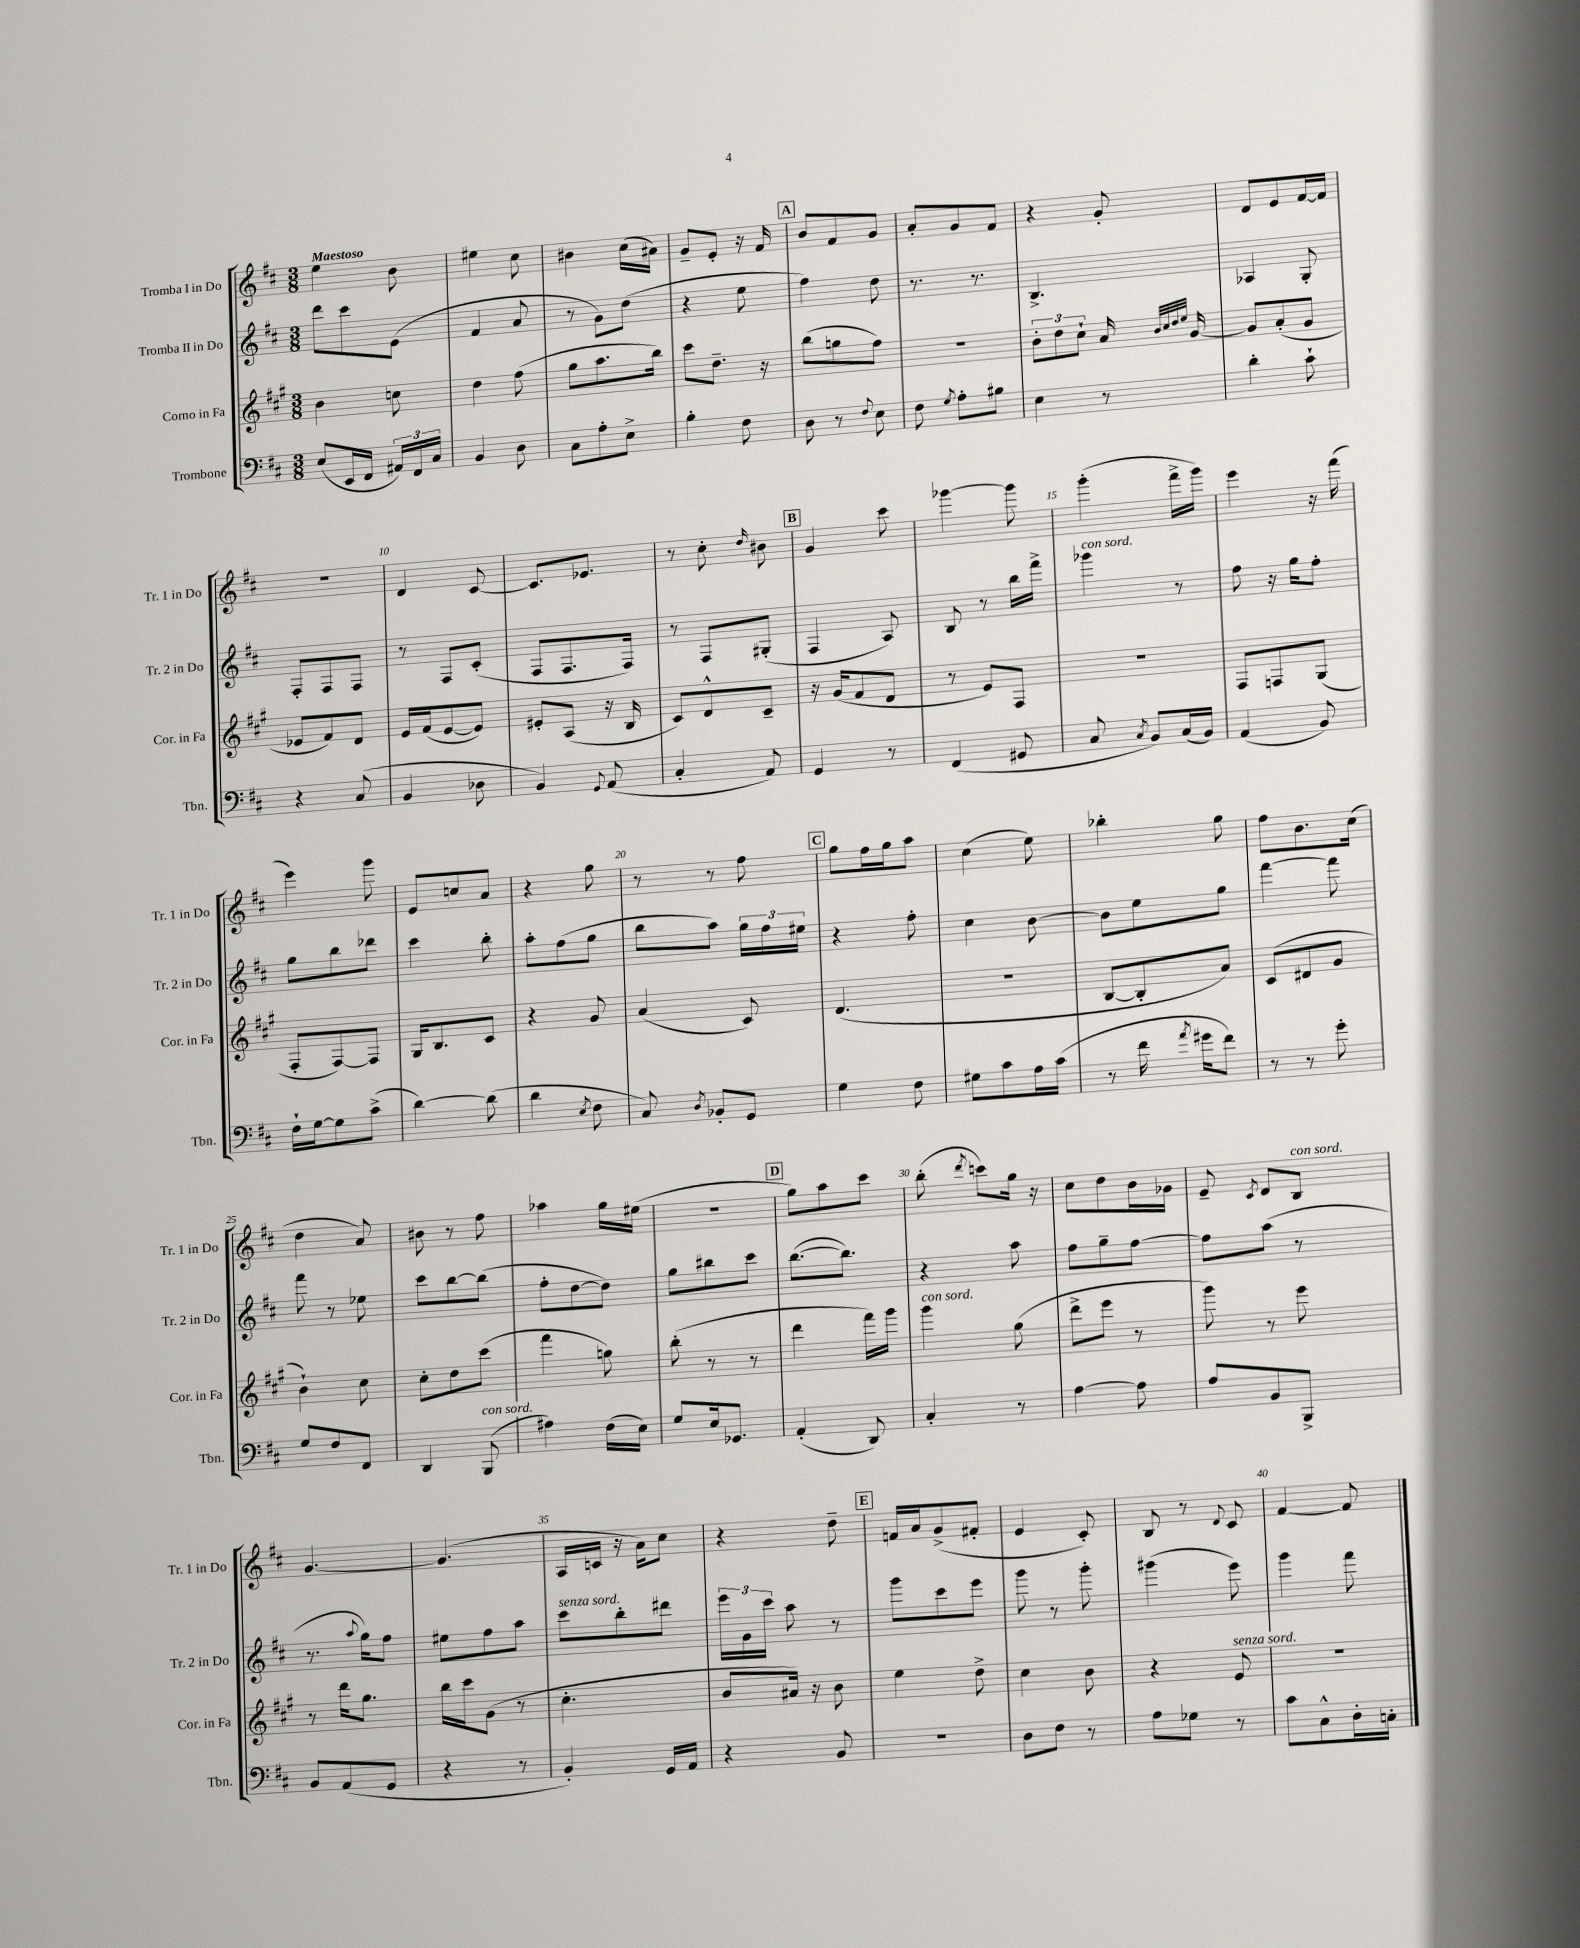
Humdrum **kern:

**kern	**kern	**kern	**kern
*part4	*part3	*part2	*part1
*staff4	*staff3	*staff2	*staff1
*I"Trombone	*I"Corno in Fa	*I"Tromba II in Do	*I"Tromba I in Do
*I'Tbn.	*I'Cor. in Fa	*I'Tr. 2 in Do	*I'Tr. 1 in Do
*clefF4	*clefG2	*clefG2	*clefG2
*k[f#c#]	*k[f#c#g#]	*k[f#c#]	*k[f#c#]
*M3/8	*M3/8	*M3/8	*M3/8
=1	=1	=1	=1
!	!	!	!LO:TX:a:B:t=Maestoso
(8E/L	4b\	8ddd\L	4ee\
16EE/L	.	8ccc#\	.
16FF#/JJ	.	.	.
24AA#X/LL)	8ccn\	(8e\J	8b\
24FF#/	.	.	.
24C#/JJ	.	.	.
=2	=2	=2	=2
4BB/	4dd\	4f#/	4ee#X\
8D\	(8ff#\	8a/	8cc#\
=3	=3	=3	=3
8C#\L	8gg#\L	8r	4b#X\
8A'\	8.aa\	8g\L)	.
8E^\J	.	(8dd\J	(16cc#\LL
.	16bb\Jk)	.	16a#X\JJ)
=4	=4	=4	=4
4B'\	8ccc#\L	4r	8g~/L
.	8.dd~\J	.	8e'/J
8F#\	.	8ee\	16r
.	16r	.	16f#/
!!LO:REH:place=s1:t=A
=5	=5	=5	=5
8D\	(8bb\L	4ff#\)	8b/L
8r	8ggn\	.	8f#/
8qqF#/	.	.	.
8E\	8ff#\J)	8dd\	8g/J
=6	=6	=6	=6
8F#\	4.r	8.r	8a'/L
8qG/	.	.	.
8A'\L	.	.	8g/
.	.	8.r	.
8B#X\J	.	.	8f#/J
=7	=7	=7	=7
4E\	12b'\L	4.B^/	4r
.	12dd\	.	.
.	12cc#`\J	.	.
8r	16a/	.	8g'/
.	32qqb/LLL	.	.
.	32qqcc#/	.	.
.	32qqdd/	.	.
.	32qqee/JJJ	.	.
.	[16g#/	.	.
=8	=8	=8	=8
4d'\	8g#/L]	4A-X/	8d/L
.	(8a'/	.	8e/
8c#`\	8g#/J	8G'/	[16f#/L
.	.	.	16f#/JJ]
!!LO:LB:g=z
=9	=9	=9	=9
4r	8e-X/L	8F#'/L	4.r
.	8f#/)	8F#/	.
(8C#/	8d/J	8F#/J	.
=10	=10	=10	=10
4BB/	16e/LL	8r	4d/
.	(16f#/J	.	.
.	[8e/	8F#/L	.
8D-X\	8e/J])	(8c#'/J	[8c#/
=11	=11	=11	=11
4BB/)	8e#X'/L	8F#/L	8.c#/L]
.	(8A/J	8.F#/	.
.	.	.	8.e-X/J
8qqGG/	.	.	.
(8AA/	16r	.	.
.	16B/	16F#/Jk)	.
=12	=12	=12	=12
4C#'/	8c#/L)	8r	8r
.	8d^^/	8F#/L	8cc#'\
.	.	.	16qqdd/
8AA/)	8c#~/J	(8G#X'/J	8b#X\
!!LO:REH:place=s1:t=B
=13	=13	=13	=13
4GG/	16r	4F#/	4g/
.	(16g#/KL	.	.
.	8f#/	.	.
8r	8d/J	8A/)	8ccc#\
=14	=14	=14	=14
(4FF#/	8r	8B/	[4ggg-X\
.	8e/L)	8r	.
8GG#X/	8F#/J	16bb\LL	8ggg-\]
.	.	16fff#^\JJ	.
=15	=15	=15	=15
!	!	!LO:TX:a:i:t=con sord.	!
8C#/	4.r	4ggg-X\	(4ggg'\
8qC#/	.	.	.
8BB/L)	.	.	.
(16C#/L	.	8r	16fff#^\LL
16BB/JJ)	.	.	16ggg\JJ)
=16	=16	=16	=16
(4AA/	8F#/L	8ff#\	4eee\
.	8Fn/	16r	.
.	.	16gg\KL	.
8BB/)	(8G#/J	8ff#'\J	16r
.	.	.	(16fff#\
!!LO:LB:g=z
=17	=17	=17	=17
16F#`\LL	8F#'/L	8gg\L	4eee\)
[16G\J	.	.	.
8G\]	[8F#/)	8bb\	.
(8c#^\J	8F#/J]	8ddd-X\J	8ggg\
=18	=18	=18	=18
[4d\)	16G#/KL	4ccc#\	8e/L
.	8.B/	.	.
.	.	.	8ccn/
(8d\]	8c#/J	8bb'\	8a/J
=19	=19	=19	=19
4d\	4r	8aa'\L	4r
.	.	(8ff#\	.
8qE/	.	.	.
8F#\	8g#/	8gg\J	8gg\
=20	=20	=20	=20
8C#/)	(4a/	8bb\L	8r
8qD/	.	.	.
8BB-X'/L	.	8aa\J)	8r
8GG/J	8c#/)	24gg\LL	8ff#\
.	.	24ff#\	.
.	.	24ee#X\JJ	.
!!LO:REH:place=s1:t=C
=21	=21	=21	=21
4G\	(4.d/	4r	8gg\L
.	.	.	16ff#\L
.	.	.	16gg\J
8F#\	.	8ff#'\	8aa\J
=22	=22	=22	=22
8G#X\L	4.r	4cc#\	(4cc#\
8c#\	.	.	.
16A\L	.	[8b\	8ee\)
(16c#\JJ	.	.	.
=23	=23	=23	=23
8r	[8B/L	8b\L]	4bb-X'\
16f#\	8B'/]	8ee\	.
8qa/	.	.	.
16g#X\KL	.	.	.
8f#\J)	8a/J)	8gg\J	8gg\
=24	=24	=24	=24
8r	(8c#/L	[4fff#\	8ff#\L
8r	8d#X/	.	8.b\
8g'\	8g#/J	8fff#\]	.
.	.	.	(16cc#\Jk
!!LO:LB:g=z
=25	=25	=25	=25
8G/L	4b`\)	8fff#\	4dd\
8F#/	.	8r	.
8FF#/J	8cc#\	8ee-X\	8a/)
=26	=26	=26	=26
4DD/	8cc#'\L	8ccc#\L	8b#X\
.	8dd\	[8bb\	8r
!LO:TX:a:i:t=con sord.	!	!	!
(8BBB/	(8ccc#\J	(8bb\J]	8ff#\
=27	=27	=27	=27
4A#X\)	4fff#\	8ff#'\L	4aa-X\
.	.	[8dd\	.
(16F#\LL	8ggn\)	8dd\J])	16gg\LL
16E\JJ)	.	.	(16ee#X\JJ
=28	=28	=28	=28
8G/L	(8bb'\	8gg\L	4.r
16E/k	8r	8bb#X\	.
8.GG-X/J	.	.	.
.	8r	8ccc#\J	.
!!LO:REH:place=s1:t=D
=29	=29	=29	=29
(4AA'/	4ddd\	([8.bb\L	8gg\L)
.	.	.	8aa\
.	.	8.bb\J])	.
8DD/)	16fff#\LL)	.	8ccc#\J
.	16ggg#\JJ	.	.
=30	=30	=30	=30
!	!LO:TX:a:i:t=con sord.	!	!
4C#'/	4ggg#\	4r	(8bb'\
.	.	.	8qddd/
.	.	.	8cccn\L)
8r	(8gg#\	8aa\	16gg\Jk
.	.	.	16r
=31	=31	=31	=31
[4A\	8ddd^\L	8ff#\L	8cc#\L
.	8eee\J	8gg~\	8dd\
8A\]	8r	[8ff#\J	16b\L
.	.	.	16g-X\JJ
=32	=32	=32	=32
8A/L	8ggg#\)	8ff#\L]	8e~/
.	.	.	8qc#/
8BB/	8r	(8aa\J	8d/L
!	!	!	!LO:TX:a:i:t=con sord.
8BBB^/J	8eee\	8r	8B/J
!!LO:LB:g=z
=33	=33	=33	=33
8BB/L	8r	8.r	[4.g/
(8AA/	16ddd\KL	.	.
.	.	8qqaa/	.
.	8.gg#\J	16gg\KL)	.
8GG/J	.	8ff#\J	.
=34	=34	=34	=34
4r	16bb\LL	8ee#X\L	(4.g/]
.	16ccc#\J	.	.
.	(8g#\J	8ff#\	.
8r	8r	8aa\J	.
=35	=35	=35	=35
!	!	!LO:TX:a:i:t=senza sord.	!
4BB'/)	4.cc#'\	8ccc#\L	16A/LL
.	.	.	16cn/JJ
.	.	8bb'\	16r
.	.	.	16a\KL)
16GG/LL	.	8ddd#X\J	8cc#\J
16AA/JJ	.	.	.
=36	=36	=36	=36
4r	8b/L	24eee\LL	4r
.	.	24g\	.
.	.	24ccc#\JJ	.
.	16a#X/Jk)	8aa\	.
.	16r	.	.
8BB/	8b\	8r	8dd~\
!!LO:REH:place=s1:t=E
=37	=37	=37	=37
4.r	4ee\	8ggg\L	16fn/LL
.	.	.	16a/J
.	.	8ccc#\	(8g^/
.	8dd^\	8eee\J	8f#X'/J
=38	=38	=38	=38
8D\L	4cc#\	8ggg\	4e/
8F#\J	.	8r	.
8r	8b\	8ggg'\	8c#'/)
=39	=39	=39	=39
8A\L	4r	(4ggg#X\	8B/
8G-X\J	.	.	8r
.	.	.	8qqd/
!	!LO:TX:a:i:t=senza sord.	!	!
8r	8e/	8eee\)	8c#/
=40	=40	=40	=40
8c#\L	4.r	4ggg\	[4f#/
8C#^^\	.	.	.
16D'\L	.	8fff#\	8f#/]
16Cn'\JJ	.	.	.
==	==	==	==
*-	*-	*-	*-
